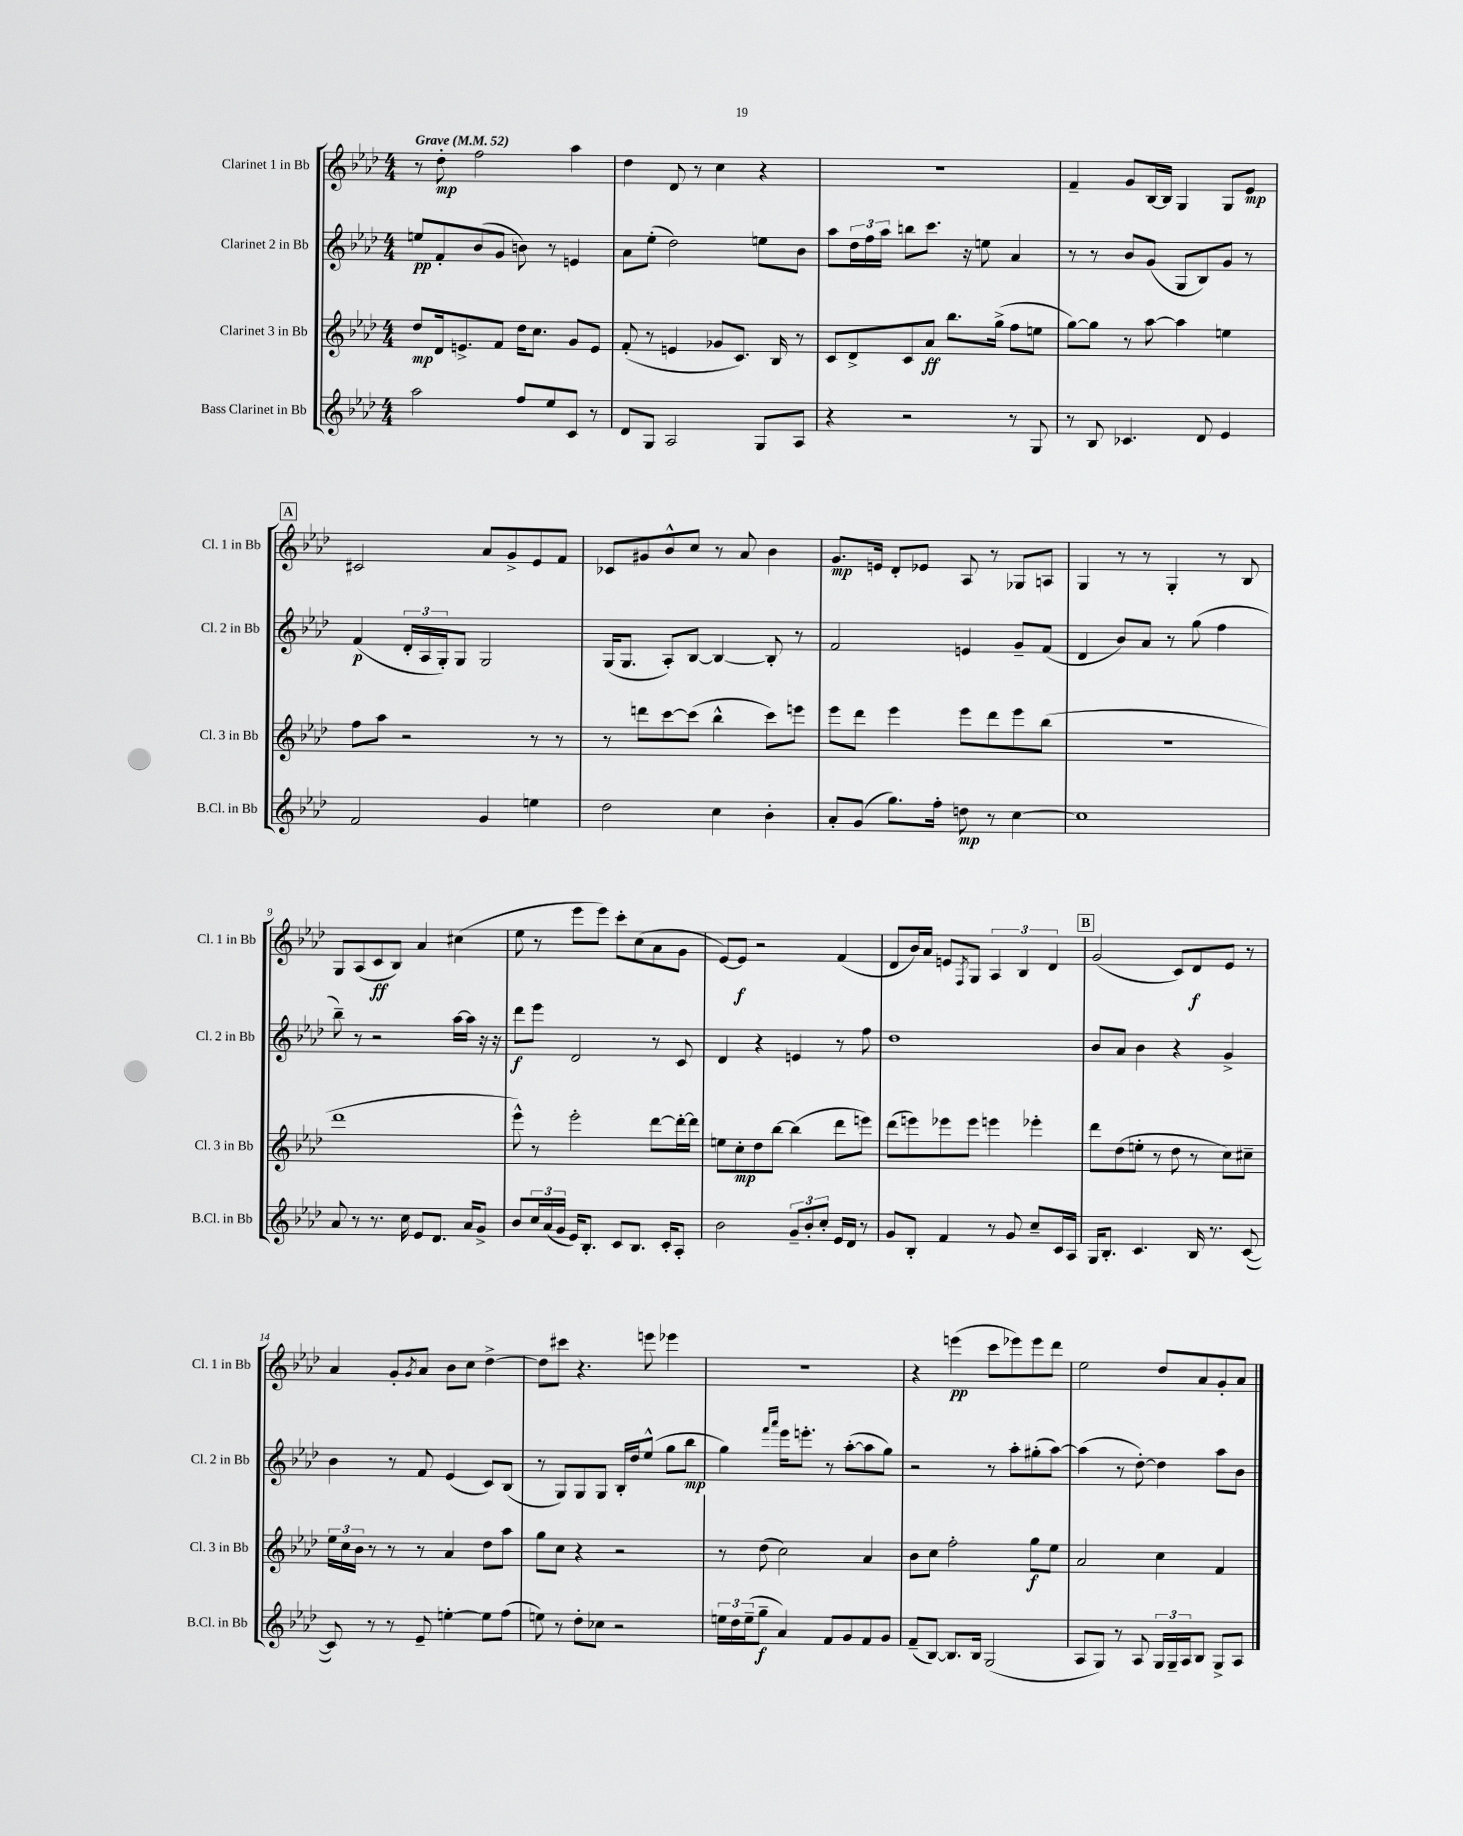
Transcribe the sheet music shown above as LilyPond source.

<<
\new StaffGroup <<
\new Staff = "s0" \with { instrumentName = "Clarinet 1 in Bb" shortInstrumentName = "Cl. 1 in Bb" } {
    \clef treble \key aes \major \numericTimeSignature \time 4/4 \tempo "Grave" 4 = 52
    r8 des''8-.\mp f''2 aes''4 |
    des''4 des'8 r8 c''4 r4 |
    R1 |
    f'4-- g'8 bes16~ bes16 g4 g8 ees'8\mp |
    \mark \markup { \box "A" } cis'2 aes'8 g'8-> ees'8 f'8 |
    ces'8 gis'8 bes'8-^ c''8 r8 aes'8 bes'4 |
    g'8.\mp e'16 des'8-. ees'8 aes8 r8 ges8 a8 |
    g4 r8 r8 g4-. r8 bes8 |
    g8 aes8( c'8\ff bes8) aes'4 cis''4( |
    ees''8 r8 ees'''8 ees'''8) c'''8-. c''8( aes'8 g'8 |
    ees'8~) ees'8\f r2 f'4( |
    des'8 bes'16) aes'16 e'8 \acciaccatura { f8 } g8 \tuplet 3/2 { aes4 bes4 des'4 } |
    \mark \markup { \box "B" } g'2( c'8) des'8\f ees'8 r8 |
    aes'4 g'8-. \acciaccatura { g'8 } aes'8 bes'8 c''8 des''4~-> |
    des''8 cis'''8 r4. e'''8 ees'''4 |
    R1 |
    r4 e'''4\pp( c'''8 ees'''8) ees'''8 des'''8 |
    ees''2 des''8 aes'8 g'8-. aes'8 \bar "|." |
}
\new Staff = "s1" \with { instrumentName = "Clarinet 2 in Bb" shortInstrumentName = "Cl. 2 in Bb" } {
    \clef treble \key aes \major \numericTimeSignature \time 4/4
    e''8\pp f'8-. bes'8( g'8 b'8) r8 e'4 |
    aes'8 ees''8-.( des''2) e''8 bes'8 |
    aes''8 \tuplet 3/2 { des''16 f''16 aes''16 } b''8 c'''8. r16 e''8 aes'4 |
    r8 r8 bes'8 g'8( g8 bes8) g'8 r8 |
    \mark \markup { \box "A" } f'4\p( \tuplet 3/2 { des'16-. aes16 g16-.) } g8 g2 |
    g16( g8. aes8-.) bes8~ bes4~ bes8-. r8 |
    f'2 e'4 g'8-- f'8( |
    des'4 bes'8) aes'8 r8 g''8( f''4 |
    bes''8--) r8 r2 aes''16~ aes''16 r16 r16 |
    des'''8\f ees'''8 des'2 r8 c'8 |
    des'4 r4 e'4 r8 f''8 |
    des''1 |
    \mark \markup { \box "B" } bes'8 aes'8 bes'4 r4 g'4-> |
    bes'4 r8 f'8 ees'4( c'8) bes8( |
    r8 g8) g8 g8 bes16-. des''16 ees''8-^( g''8 bes''8\mp |
    g''4) \grace { f'''16 aes'''16 } ees'''16 e'''8.-. r8 aes''8~-.( aes''8 g''8) |
    r2 r8 aes''8-. gis''8-.( aes''8~) |
    aes''4( r8 des''8~-.) des''4 aes''8 bes'8 \bar "|." |
}
\new Staff = "s2" \with { instrumentName = "Clarinet 3 in Bb" shortInstrumentName = "Cl. 3 in Bb" } {
    \clef treble \key aes \major \numericTimeSignature \time 4/4
    des''8\mp des'16 e'8.-> f'8 des''16 c''8. g'8 e'8 |
    f'8-.( r8 e'4 ges'8 c'8.) bes16 r8 |
    c'8 des'8-> c'8 aes'8\ff bes''8. g''16->( f''8 e''8 |
    g''8~) g''8 r8 aes''8~ aes''4 e''4 |
    \mark \markup { \box "A" } f''8 aes''8 r2 r8 r8 |
    r8 d'''8 c'''8~ c'''8( bes''4-^ c'''8) e'''8 |
    ees'''8 des'''8 ees'''4 ees'''8 des'''8 ees'''8 bes''8( |
    R1 |
    des'''1 |
    ees'''8-^) r8 ees'''2-. des'''8~ des'''16~-. des'''16 |
    e''8 c''8-.\mp des''8 bes''8~ bes''4( des'''8 e'''8) |
    des'''8( e'''8) ees'''8 ees'''8 e'''4 ees'''4-. |
    \mark \markup { \box "B" } des'''8 des''8( e''8-. r8 des''8 r8 c''8) cis''8-- |
    \tuplet 3/2 { ees''16 c''16 bes'16 } r8 r8 r8 aes'4 des''8 aes''8 |
    g''8 c''8 r4 r2 |
    r8 des''8( c''2) aes'4 |
    bes'8 c''8 f''2-. g''8\f ees''8 |
    aes'2 c''4 f'4 \bar "|." |
}
\new Staff = "s3" \with { instrumentName = "Bass Clarinet in Bb" shortInstrumentName = "B.Cl. in Bb" } {
    \clef treble \key aes \major \numericTimeSignature \time 4/4
    aes''2 f''8 ees''8 c'8 r8 |
    des'8 g8 aes2 g8 aes8 |
    r4 r2 r8 g8 |
    r8 bes8 ces'4. des'8 ees'4 |
    \mark \markup { \box "A" } f'2 g'4 e''4 |
    des''2 c''4 bes'4-. |
    aes'8-. g'8( g''8.) f''16-. d''8\mp r8 c''4~ |
    c''1 |
    aes'8 r8 r8. c''16 ees'8 des'8. aes'16 g'8-> |
    bes'8 \tuplet 3/2 { c''16 aes'16( g'16 } ees'16) bes8.-. c'8 bes8. c'16-. aes8-. |
    bes'2 \tuplet 3/2 { g'8-- bes'8-. c''8-. } ees'16 des'16 r8 |
    g'8 bes8-. f'4 r8 g'8 c''8-- c'16 aes16 |
    \mark \markup { \box "B" } g16 bes8.-. c'4. bes16 r8. c'8~( |
    c'8) r8 r8 ees'8-- e''4~-. e''8 f''8( |
    e''8) r8 des''8-. ces''8 r2 |
    \tuplet 3/2 { e''16 des''16 e''16--( } g''8--\f aes'4) f'8 g'8 f'8 g'8 |
    f'8--( bes8~) bes8. bes16 g2( |
    aes8 g8) r8 aes8 \tuplet 3/2 { g16 g16-- aes16 } bes8 g8-> aes8 \bar "|." |
}
>>
>>
